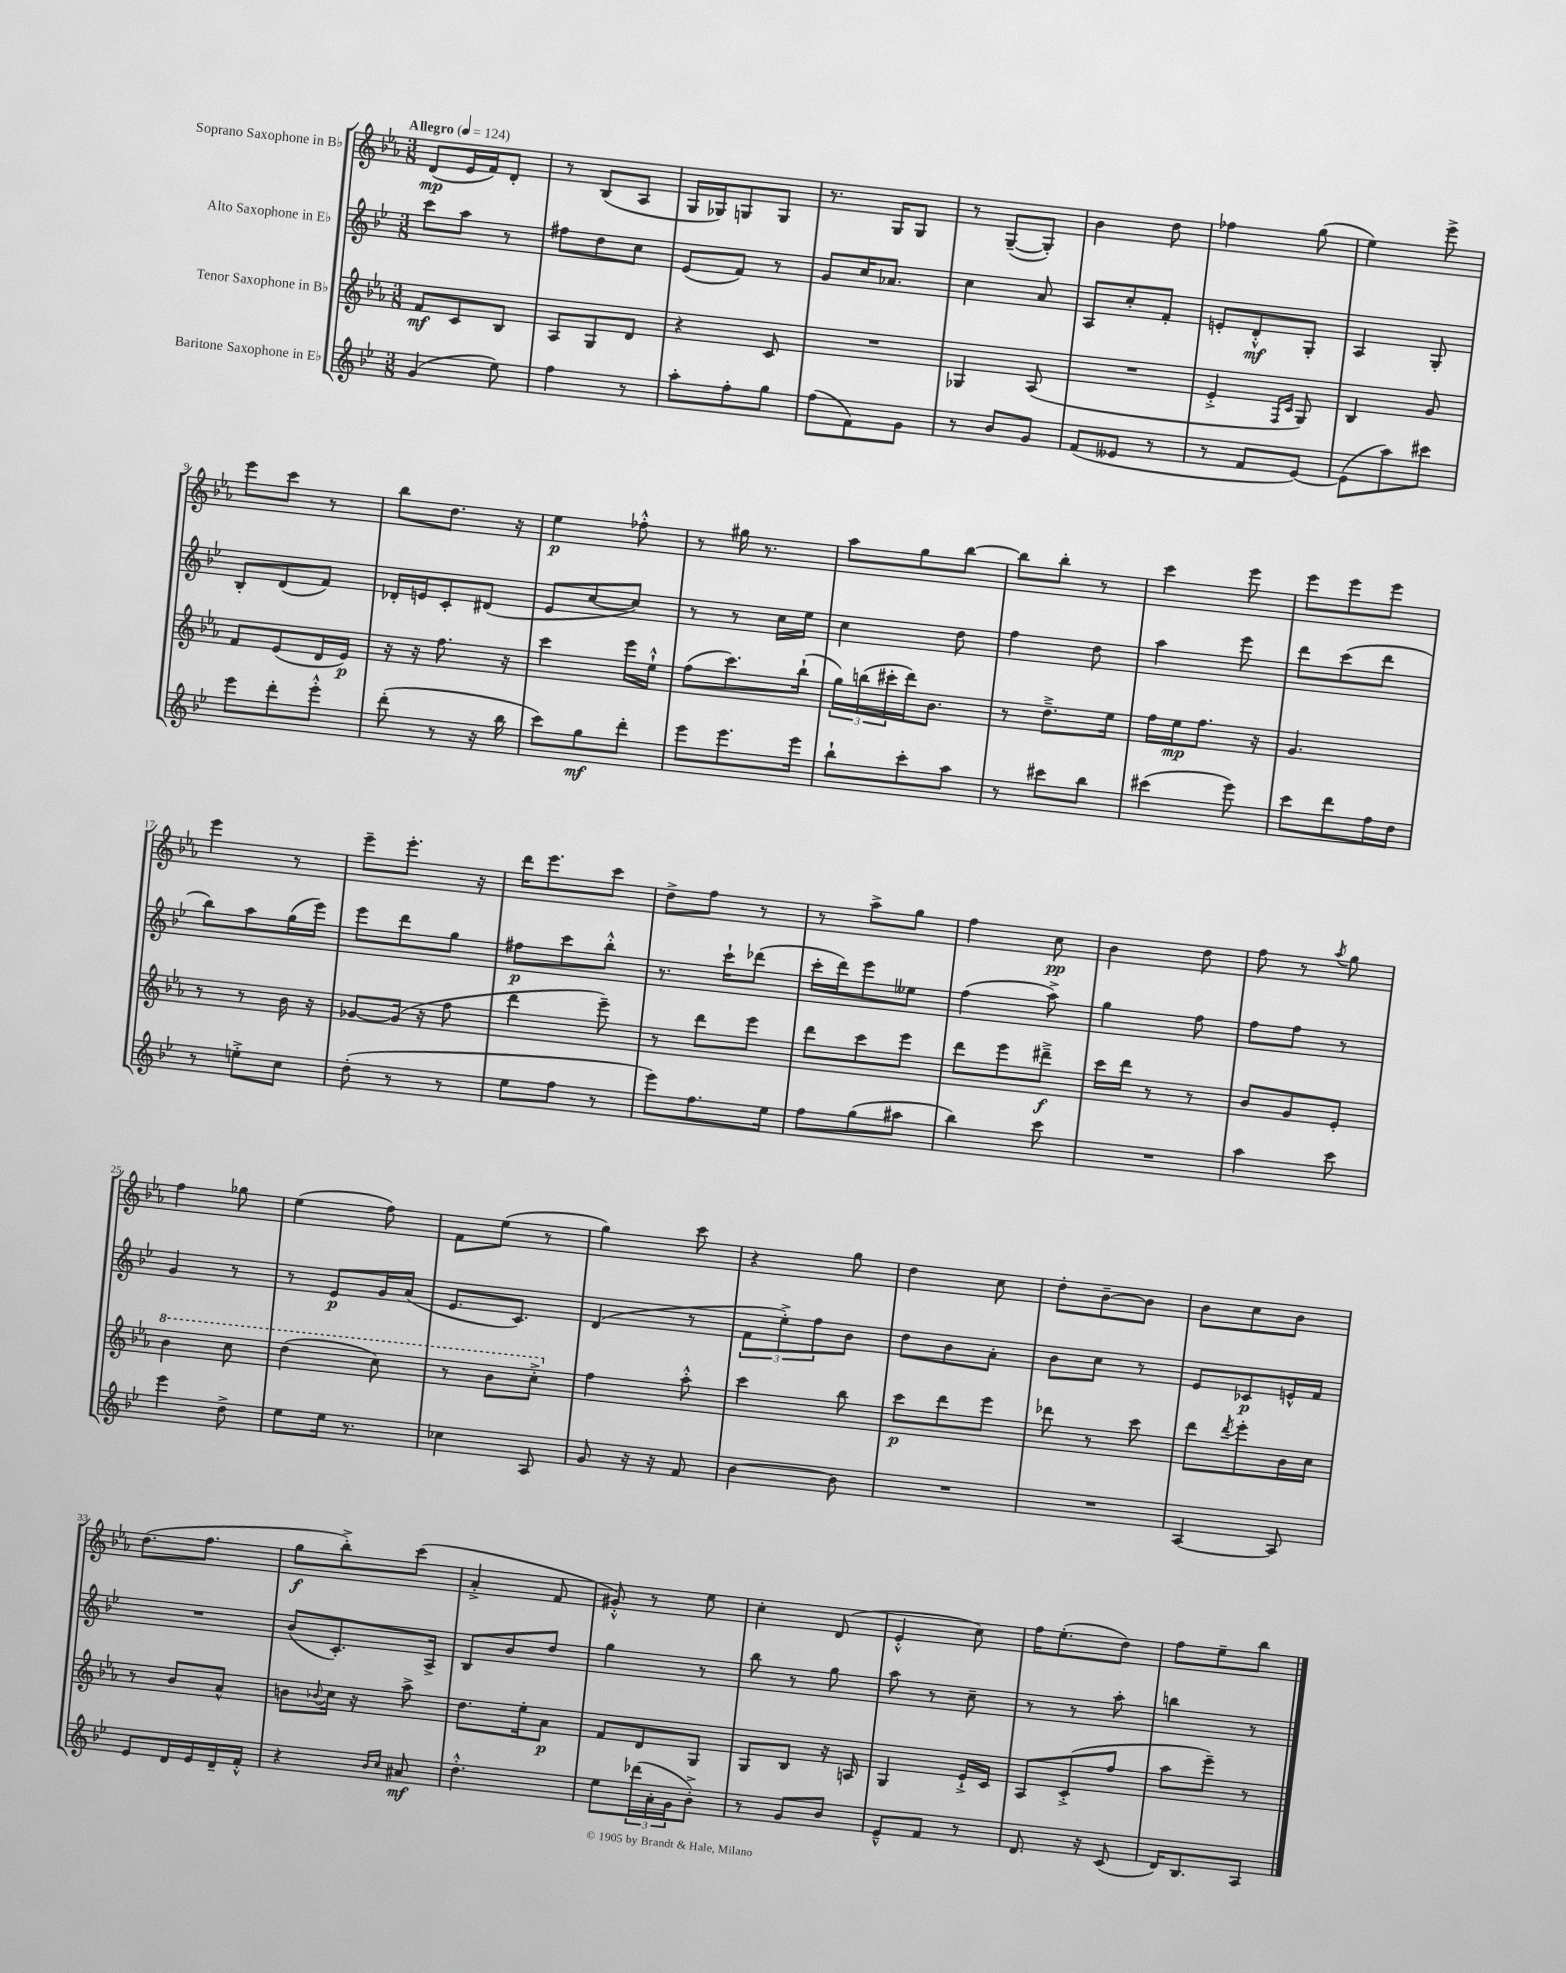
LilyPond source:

<<
\new StaffGroup <<
\new Staff = "s0" \with { instrumentName = "Soprano Saxophone in Bb" } {
    \clef treble \key ees \major \numericTimeSignature \time 3/8 \tempo "Allegro" 4 = 124
    d'8\mp( ees'16 f'16) d'8-. |
    r8 bes8( aes8 |
    g16 ges16) g8 g8 |
    r8. g16 g8 |
    r8 g8~--( g8-.) |
    bes'4 d''8 |
    fes''4 g''8( |
    ees''4) ees'''8-> |
    ees'''8 c'''8 r8 |
    bes''8 d''8. r16 |
    ees''4\p fes''8-.-^ |
    r8 gis''16 r8. |
    aes''8 g''8 bes''8~ |
    bes''8 bes''8-. r8 |
    c'''4 ees'''8 |
    ees'''8 ees'''8 ees'''8 |
    ees'''4 r8 |
    ees'''8-- ees'''8.-. r16 |
    d'''16 ees'''8. c'''8 |
    d''8-> f''8 r8 |
    r8 aes''8-> g''8 |
    f''4 c''8\pp |
    bes'4 d''8 |
    f''8 r8 \acciaccatura { aes''8 } g''8 |
    f''4 ges''8 |
    ees''4( f''8) |
    f'8 ees''8( r8 |
    g''4) c'''8 |
    r4 g''8 |
    d''4 c''8 |
    d''8-. bes'8~-- bes'8 |
    bes'8 c''8 bes'8 |
    d''8.( f''8. |
    g''8\f bes''8-.->) c'''8( |
    aes'4-.-> f'8 |
    gis'8-.-^) r8 ees''8 |
    c''4-. d'8( |
    ees'4-.-^ c''8) |
    f''16 ees''8.-.( d''8) |
    f''8 ees''8-- bes''8 \bar "|." |
}
\new Staff = "s1" \with { instrumentName = "Alto Saxophone in Eb" } {
    \clef treble \key bes \major \numericTimeSignature \time 3/8
    c'''8 a''8 r8 |
    fis''8 d''8 c''8 |
    ees'8( f'8) r8 |
    g'8 c''16 aes'8. |
    c''4 a'8 |
    a8 c''8-. f'8-. |
    e'8-. d'8-.-^\mf g8-. |
    a4 g8-. |
    bes8-. d'8( f'8) |
    des'16-. e'16 c'8-. dis'8( |
    ees'8 c''8~ c''8) |
    r8 r8 c''16 ees''16 |
    c''4 d''8 |
    f''4 d''8 |
    a''4 ees'''8 |
    d'''8 c'''8( d'''8 |
    bes''8) a''8 g''16( ees'''16) |
    ees'''8 d'''8 g''8 |
    fis''8\p c'''8 bes''8-.-^ |
    r8. c'''16-! des'''8( |
    c'''16-. d'''16) ees'''8 eeses''8 |
    f''4( a''8->) |
    g''4 f''8 |
    f''8 f''8 r8 |
    g'4 r8 |
    r8 ees'8\p g'16 a'16( |
    ees'8. c'8.) |
    d'4( r8 |
    \tuplet 3/2 { f'8 ees''8-.->) f''8 } bes'8 |
    d''8 bes'8 a'8-. |
    bes'8 c''8 r8 |
    ees'8 ces'8\p e'16-^ f'16 |
    R4. |
    bes'8( c'8.-.) a16-> |
    bes8 bes'8 d''8 |
    g''4 r8 |
    bes''8 r8 g''8 |
    a''8 r8 c''8-- |
    r8 r8 a''8-. |
    b''4 r8 \bar "|." |
}
\new Staff = "s2" \with { instrumentName = "Tenor Saxophone in Bb" } {
    \clef treble \key ees \major \numericTimeSignature \time 3/8
    f'8\mf c'8 bes8 |
    aes8 g8 d'8 |
    r4 c'8 |
    R4. |
    ges4 aes8( |
    R4. |
    ees'4-.-> \grace { f16 c'16 } g8) |
    bes4 g'8 |
    f'8 ees'8( d'16 ees'16\p) |
    r16 r16 f''8. r16 |
    c'''4 ees'''16 ees''16-!-^ |
    f''8( c'''8.) bes''16-!( |
    \tuplet 3/2 { g''16) b''16( cis'''16-. } d'''16) bes'8. |
    r8 d''8.---> ees''16 |
    f''16 ees''16\mp f''8. r16 |
    g'4. |
    r8 r8 bes'16 r16 |
    ges'8~ ges'16( r16 f''8 |
    d'''4 ees'''8--) |
    r8 d'''8 ees'''8 |
    d'''8 c'''8 ees'''8 |
    d'''8 ees'''8 dis'''8--->\f |
    c'''16 d'''16 r8 r8 |
    bes'8 g'8 ees'8-. |
    \ottava #1 bes''4 c'''8 |
    d'''4( c'''8) |
    r8 bes''8 c'''8-.-> \ottava #0 |
    f''4 aes''8-.-^ |
    c'''4 bes''8 |
    c'''8\p d'''8 ees'''8 |
    des'''8 r8 c'''8 |
    d'''8 \acciaccatura { d'''8 } ees'''8-. bes'16 c''16 |
    r8 bes'8 aes'8-^ |
    b'8 \appoggiatura { bes'8 } c''16 r16 aes''8-> |
    d''8. ees''16-. aes'8\p |
    f'8 d'8 g8 |
    g8 bes8 r16 a16 |
    g4 ees'16-!-> c'16 |
    aes8 c'8-.->( f''8 |
    aes''8 ees'''8--) r8 \bar "|." |
}
\new Staff = "s3" \with { instrumentName = "Baritone Saxophone in Eb" } {
    \clef treble \key bes \major \numericTimeSignature \time 3/8
    g'4( ees''8) |
    f''4 r8 |
    a''8-. f''8-. g''8 |
    f''8( f'8) g'8 |
    r8 bes'8 g'8 |
    f'8( eeses'8 r8 |
    r8 f'8 ees'8~) |
    ees'8( a''8) cis'''8 |
    ees'''8 d'''8-. ees'''8-.-^ |
    d'''8-.( r8 r16 bes''16 |
    c'''8) g''8\mf d'''8-. |
    ees'''8 ees'''8. ees'''16 |
    bes''8-! c'''8-. a''8 |
    r8 cis'''8 bes''8 |
    cis'''4( ees'''8) |
    c'''8 d'''8 f''16 d''16 |
    r8 e''8-.-> c''8 |
    d''8-.( r8 r8 |
    ees''8 f''8 r8 |
    ees'''8) f''8. ees''16 |
    f''8 g''8( ais''8 |
    bes''4) c'''8 |
    R4. |
    a''4 c'''8 |
    ees'''4 d''8-> |
    ees''8 ees''16 r8. |
    ces''4 a8 |
    g'8 r16 r16 f'8 |
    bes'4~ bes'8 |
    R4. |
    R4. |
    a4~ a8 |
    ees'8 d'16 ees'16 d'16-- f'16-.-^ |
    r4 \grace { bes'16 c''16 } ais'8\mf |
    d''4.-.-^ |
    ees''8 \tuplet 3/2 { des'''16( a'16-. g'16 } bes'8-.->) |
    r8 g'8 bes'8 |
    ees'8---^ f'8 r8 |
    d'8. r16 c'8( |
    d'16) bes8. a8 \bar "|." |
}
>>
>>
